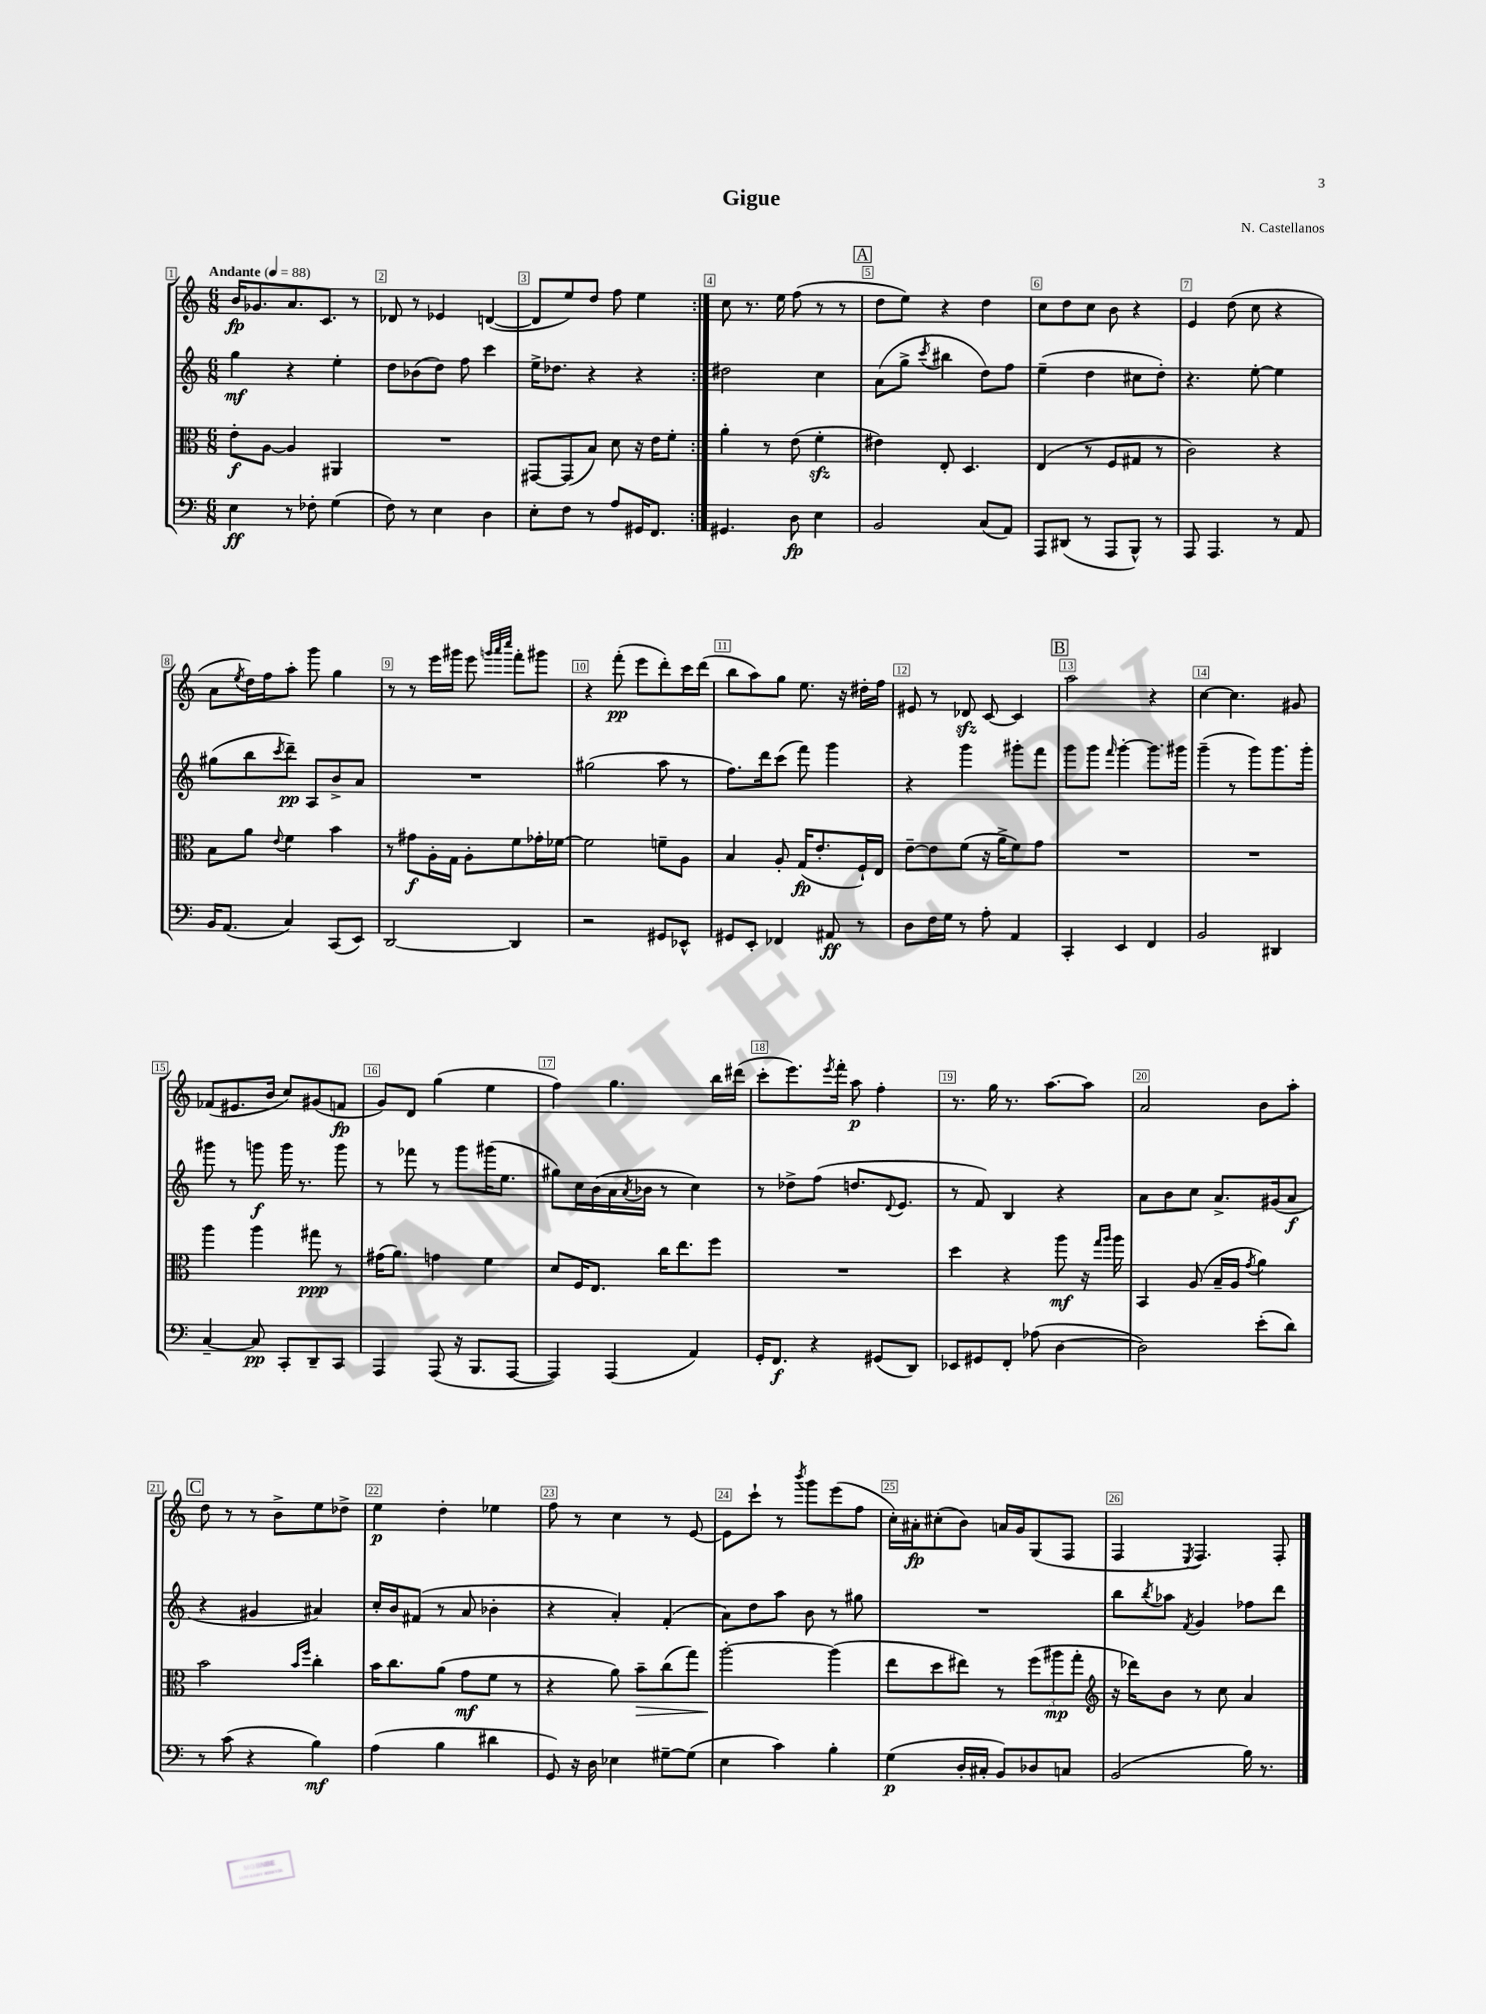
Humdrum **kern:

**kern	**kern	**kern	**kern
*staff4	*staff3	*staff2	*staff1
*clefF4	*clefC3	*clefG2	*clefG2
*k[]	*k[]	*k[]	*k[]
*M6/8	*M6/8	*M6/8	*M6/8
*MM88	*MM88	*MM88	*MM88
4E\	8e'\L	4gg\	16b/LK
.	.	.	8.g-/
.	[8A\J	.	.
8r	4A/]	4r	8.a/
8F-'\	.	.	.
.	.	.	8.c/J
(4G\	4AA#/	4ee'\	.
.	.	.	8r
=	=	=	=
8F\)	2.r	8dd\L	8d-/
8r	.	(8b-\	8r
4E\	.	8dd\J)	4e-/
.	.	8ff\	.
4D\	.	4ccc\	([4d/
=	=	=	=
8E'\L	[8GG#/L	16ee^\LK	8d/]L
.	.	8.dd-\J	.
8F\J	(8GG#/]	.	8ee/)
8r	8B/J)	4r	8dd/J
8A/L	8d\	.	8ff\
16GG#/K	16r	4r	4ee\
8.FF/J	16e\LK	.	.
.	8f'\J	.	.
=:|!	=:|!	=:|!	=:|!
4.GG#/	4a'\	2dd#\	8cc\
.	.	.	8.r
.	8r	.	.
.	.	.	16ee\
8D\	(8e\	.	(8ff\
4E\	4f'\	4cc\	8r
.	.	.	8r
=	=	=	=
2BB/	4e#\)	(8a\L	8dd\L
.	.	8gg^\J	8ee\J)
.	.	8qccc/	.
.	8E'/	4bb#\	4r
.	4.D/	.	.
(8C/L	.	8dd\L)	4dd\
8AA/J)	.	8ff\J	.
=	=	=	=
8AAA/L	(4E/	(4ee~\	8cc\L
(8DD#/J	.	.	8dd\
8r	8r	4dd\	8cc\J
8AAA/L	8F/L	.	8b\
8BBB^^/J)	8G#/J	8cc#\L	4r
8r	8r	8dd'\J)	.
=	=	=	=
8AAA/	2c\)	4.r	4e/
4.AAA/	.	.	.
.	.	.	(8dd\
.	.	[8ee'\	8cc\
8r	4r	4ee\]	4r
8AA/	.	.	.
=	=	=	=
16BB/LK	8B\L	(8gg#\L	8a\L
(8.AA/J	.	.	.
.	.	.	8qee/
.	8a\J	8bb\	16dd\L)
.	.	.	16ff\J
.	8qqe/	8qccc/	.
4C/)	4f\	8ddd~\J)	8aa'\J
.	.	8A/L	8ggg\
(8CC/L	4b\	8b^/	4gg\
8EE/J)	.	8a/J	.
=	=	=	=
[2DD/	8r	2.r	8r
.	8g#\L	.	8r
.	16A'\L	.	16eee\LL
.	16G\JJ	.	16ggg#\JJ
.	8A'\L	.	8eee\
.	.	.	32qqggg/LLL
.	.	.	32qqaaa/
.	.	.	32qqcccc/JJJ
4DD/]	8f\	.	8fff'\L
.	16g-'\L	.	8ggg#\J
.	[16f-\JJ	.	.
=	=	=	=
2r	2f-\]	(2gg#\	4r
.	.	.	(8fff'\
.	.	.	8eee\L
8GG#/L	8f~\L	8aa\	8ddd'\)
8EE-^^/J	8A\J	8r	16ccc\L
.	.	.	(16ddd\JJ
=	=	=	=
8GG#/L	4B/	8.ff\L)	8bb\L
8EE'/J	.	.	8aa\)
.	.	16ddd\k	.
4FF-/	8A'/	(8ccc\J	8gg\J
.	(16G/LK	8fff\)	8.ee\
.	8.e'/	.	.
8AA#/	.	4ggg\	.
.	.	.	16r
8r	16F`/L)	.	16dd#'\LL
.	16E/JJ	.	16ff\JJ
=	=	=	=
8D\L	[8e~\L	4r	8e#/
16F\L	8e\]	.	8r
16G\JJ	.	.	.
8r	(8f\J	4ggg\	8d-/
8A'\	16r	.	[8c/
.	16a^\LK	.	.
4AA/	8f\)	8ggg#'\L	4c/]
.	8g\J	8fff\J	.
=	=	=	=
4CC'/	2.r	8ggg\L	2aa\
.	.	8ggg\J	.
.	.	16qqfff/	.
4EE/	.	[4ggg'\	.
4FF/	.	8.ggg\]L	4r
.	.	16ggg#\Jk	.
=	=	=	=
2BB/	2.r	(4ggg~\	[4cc\
.	.	8r	4.cc\]
.	.	8ggg\L)	.
4DD#/	.	8.ggg\	.
.	.	.	8g#/
.	.	16ggg'\Jk	.
=	=	=	=
[4C~/	4aa\	8ggg#\	(8f-/L
.	.	8r	8.e#/
8C/]	4aa\	8ggg\	.
.	.	.	16b/Jk
8CC'/L	.	16ggg\	8cc/L)
.	.	8.r	.
8DD~/	8gg#\	.	(8g#/
8CC/J	8r	8ggg\	8f/J
=	=	=	=
4AAA/	(16g#\LK	8r	8g/L)
.	8.a\J)	.	.
.	.	8fff-\	8d/J
(8AAA/	4g\	8r	(4gg\
16r	.	8ggg\L	.
8.BBB/L	.	.	.
.	4f\	(16ggg#\K	4ee\
.	.	8.ee\J	.
[8AAA/J	.	.	.
=	=	=	=
4AAA/])	8d/L	8gg#\L)	4ff\)
.	16F/K	16cc\L	.
.	8.E/J	(16b\	.
(4AAA/	.	16a\	4.gg\
.	.	8qa/	.
.	.	16b-\JJ	.
.	16cc\LK	8r	.
.	8.ee\	.	.
4AA/)	.	4cc\)	.
.	8ff\J	.	16bb\LL
.	.	.	(16ddd#\JJ
=	=	=	=
16GG'/LK	2.r	8r	8ccc'\L
8.FF/J	.	.	.
.	.	8dd-^\L	8.eee\)
4r	.	(8ff\J	.
.	.	.	8qeee/
.	.	.	16fff'\Jk
.	.	8.dd/L	8aa\
(8GG#/L	.	.	4ff'\
.	.	8qqd/	.
.	.	8.e/J	.
8DD/J)	.	.	.
=	=	=	=
8EE-/L	4dd\	8r	8.r
8GG#/	.	8f/)	.
.	.	.	16gg\
8FF'/J	4r	4B/	8.r
(8A-\	.	.	.
.	.	.	[8.aa\L
[4D\	8aa\	4r	.
.	16r	.	8aa\]J
.	16qqgg/LL	.	.
.	16qqaa/JJ	.	.
.	16aa\	.	.
=	=	=	=
2D\])	4BB/	8a\L	2a/
.	.	8b\	.
.	(8A/	8cc\J	.
.	16B~/LL	8.a^/L	.
.	16A/JJ	.	.
.	8qg/	.	.
(8e'\L	4a\)	.	8b\L
.	.	(16g#/k	.
8d\J)	.	8a/J	8aa'\J
=	=	=	=
8r	2b\	4r	8dd\
(8c\	.	.	8r
4r	.	4g#/	8r
.	.	.	8b^\L
.	16qqb/LL	.	.
.	16qqff/JJ	.	.
4B\)	4cc'\	4a#/)	8ee\
.	.	.	8dd-^\J
=	=	=	=
(4A\	16b\LK	16cc'/LL	4ee\
.	8.cc\	16b/J	.
.	.	(8f#/J	.
4B\	(8a\J	8r	4dd'\
.	8g\L	8a/	.
4d#\	8f\J	4b-'\	4ee-\
.	8r	.	.
=	=	=	=
8GG/)	4r	4r	8ff\
16r	.	.	8r
16D\	.	.	.
4E-\	8a\)	4a'/)	4cc\
.	8b~\L	.	.
[8G#~\L	(8cc\	(4f'/	8r
(8G#\]J	8gg\J)	.	[8e/
=	=	=	=
4E\	[2aa'\	8a\L)	8e\]L
.	.	8dd\	8ccc`\J
4c\)	.	8aa\J	8r
.	.	.	8qbbb/
.	.	8b\	8ggg\L
4B'\	(4aa\]	8r	(8eee\
.	.	8gg#\	8ff\J
=	=	=	=
(4G\	8ee\L	2.r	16cc'\LL)
.	.	.	16a#'\J
.	8dd\	.	(8cc#'\
16D'/LL	8ee#\J)	.	8b\J)
16C#'/JJ	.	.	.
8BB/L)	8r	.	16a/LL
.	.	.	16g/J
8D-/	(12ff\L	.	(8G/
.	12aa#\	.	.
8C/J	.	.	8F/J
.	12gg'\J	.	.
=	=	=	=
*	*clefG2	*	*
(2BB/	16r	8bb\L	4F/
.	16ddd-\LK)	.	.
.	.	8qbb/	.
.	8b\J	8aa-\J	.
.	.	8qf/	8qE/
.	8r	4g/	4.F/)
.	8cc\	.	.
16B\)	4a/	8ff-\L	.
8.r	.	.	.
.	.	8ddd\J	8F'/
==	==	==	==
*-	*-	*-	*-
